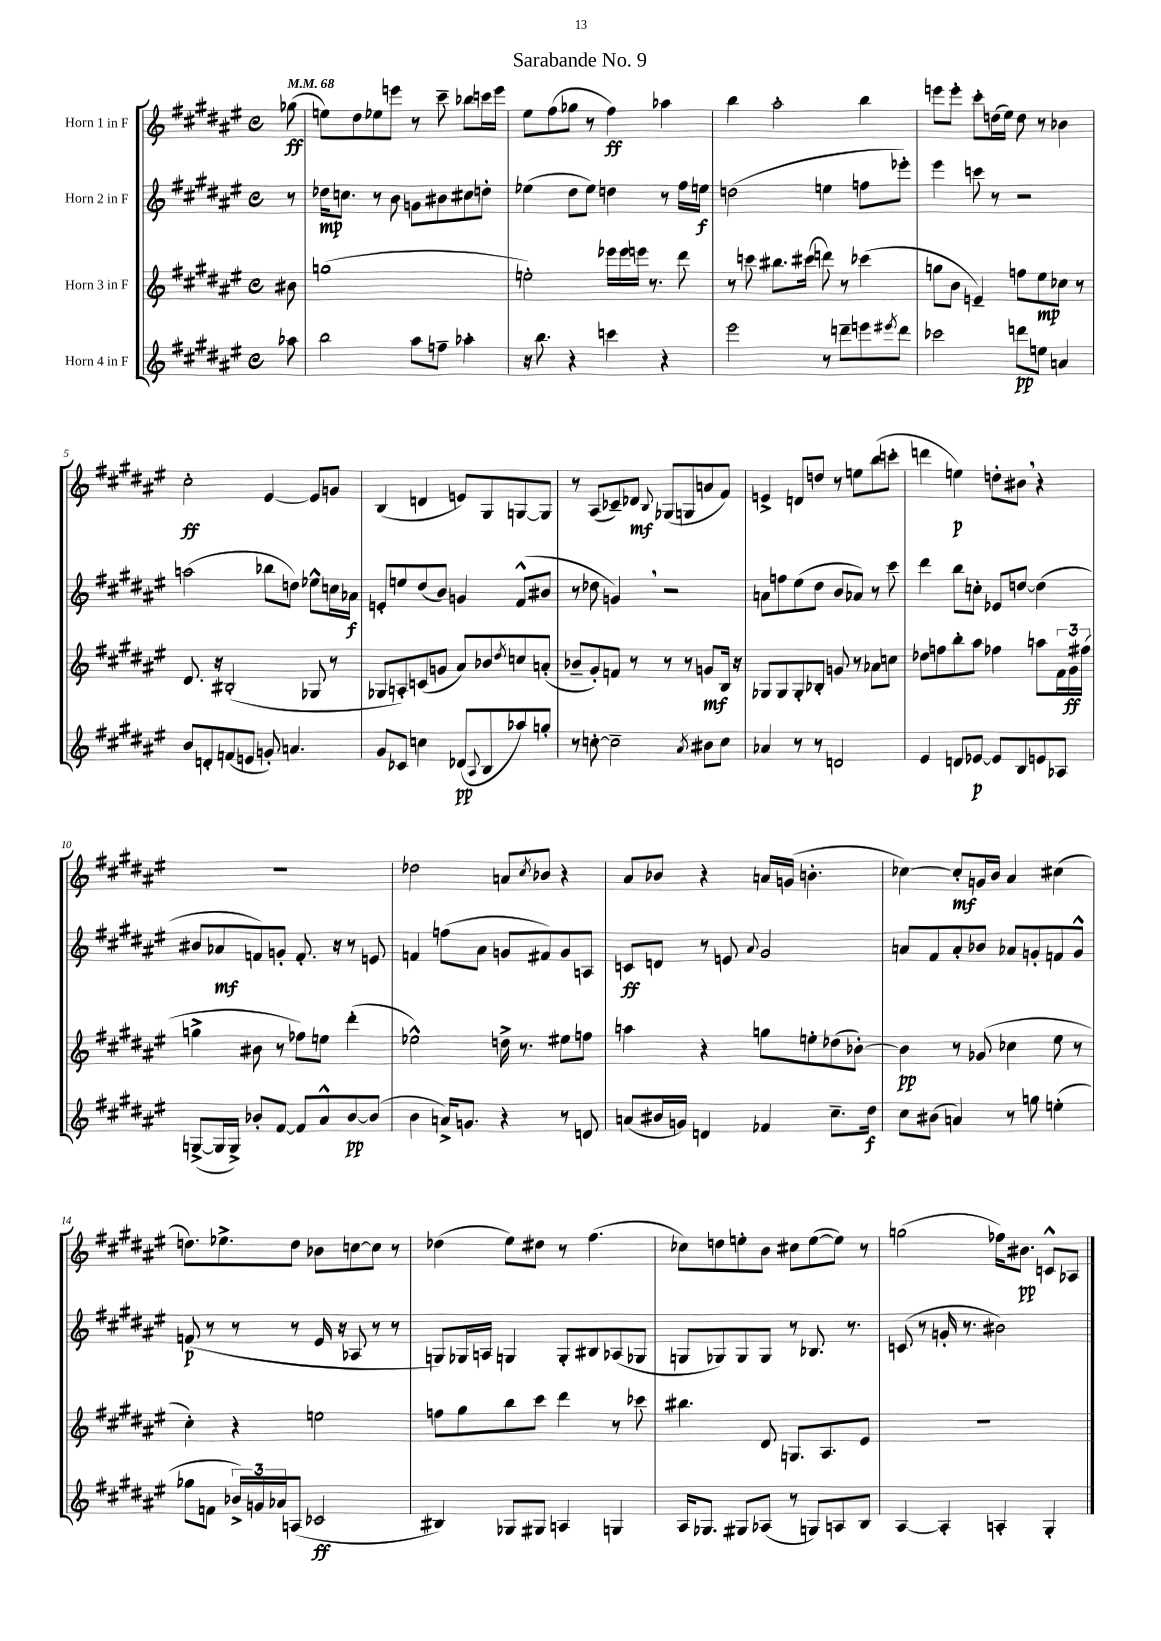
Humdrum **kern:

**kern	**dynam	**kern	**dynam	**kern	**dynam	**kern	**dynam
*part4	*part4	*part3	*part3	*part2	*part2	*part1	*part1
*staff4	*staff4	*staff3	*staff3	*staff2	*staff2	*staff1	*staff1
*I"Horn 4 in F	*	*I"Horn 3 in F	*	*I"Horn 2 in F	*	*I"Horn 1 in F	*
*clefG2	*	*clefG2	*	*clefG2	*	*clefG2	*
*k[f#c#g#d#a#e#]	*	*k[f#c#g#d#a#e#]	*	*k[f#c#g#d#a#e#]	*	*k[f#c#g#d#a#e#]	*
*M4/4	*	*M4/4	*	*M4/4	*	*M4/4	*
*met(c)	*	*met(c)	*	*met(c)	*	*met(c)	*
*MM68	*	*MM68	*	*MM68	*	*MM68	*
=	=	=	=	=	=	=	=
8aa-X\	.	8b#X\	.	8r	.	(8gg-X\	ff
=1	=1	=1	=1	=1	=1	=1	=1
2bb\	.	(1ggn	.	16dd-X\KL	mp	8een\L)	.
.	.	.	.	8.ccn\J	.	.	.
.	.	.	.	.	.	8dd#\	.
.	.	.	.	8r	.	8ee-X\	.
.	.	.	.	8b\	.	8eeen\J	.
8aa#\L	.	.	.	8gn\L	.	8r	.
8ffn~\J	.	.	.	8b#X\	.	8ccc#~\	.
4aa-X'\	.	.	.	8cc#X\	.	8bb-X\L	.
.	.	.	.	8ddn'\J	.	16cccn\L	.
.	.	.	.	.	.	16eee\JJ	.
=2	=2	=2	=2	=2	=2	=2	=2
16r	.	2een'\)	.	(4ee-X\	.	8ee#\L	.
8.bb\	.	.	.	.	.	.	.
.	.	.	.	.	.	(8ff#\	.
4r	.	.	.	8dd#\L	.	8gg-X\J	.
.	.	.	.	8ee-\J)	.	8r	.
4cccn\	.	16eee-X\LL	.	4ddn\	.	4ff#\)	ff
.	.	16eee-\	.	.	.	.	.
.	.	16eeen\JJ	.	.	.	.	.
.	.	8.r	.	.	.	.	.
4r	.	.	.	8r	.	4aa-X\	.
.	.	8ddd#\	.	16ff#\LL	.	.	.
.	.	.	.	16een\JJ	f	.	.
=3	=3	=3	=3	=3	=3	=3	=3
2eee#\	.	8r	.	(2ddn\	.	4bb\	.
.	.	8cccn\	.	.	.	.	.
.	.	8.bb#X\L	.	.	.	2aa#'\	.
.	.	(16ccc#X\Jk	.	.	.	.	.
8r	.	8dddn\)	.	4een\	.	.	.
8dddn~\L	.	8r	.	.	.	.	.
8eeen\	.	(4ccc-X\	.	8ffn\L	.	4bb\	.
8qeee#X/	.	.	.	.	.	.	.
8ddd\J	.	.	.	8eee-X'\J)	.	.	.
=4	=4	=4	=4	=4	=4	=4	=4
2ccc-X\	.	8ggn\L	.	4eee#\	.	8eeen\L	.
.	.	8b\J	.	.	.	8eee'\J	.
.	.	4en~/)	.	8cccn\	.	8ccc#'\L	.
.	.	.	.	8r	.	(16ddn\L	.
.	.	.	.	.	.	16ee#\JJ)	.
8dddn\L	pp	8ffn\L	.	2r	.	8dd\	.
8een\J	.	8ee#\	mp	.	.	8r	.
4an/	.	8cc-X\J	.	.	.	4b-X\	.
.	.	8r	.	.	.	.	.
!!LO:LB:g=z
=5	=5	=5	=5	=5	=5	=5	=5
8b/L	.	8.d#/	.	(2aan\	.	2cc#'\	ff
8dn'/	.	.	.	.	.	.	.
.	.	16r	.	.	.	.	.
(8fn/	.	(2B#X'/	.	.	.	.	.
8en/J	.	.	.	.	.	.	.
8gn'/)	.	.	.	8bb-X\L	.	[4e#/	.
4.an/	.	.	.	8ddn\J)	.	.	.
.	.	8G-X/	.	8ee-X^^\L	.	8e#/L]	.
.	.	8r	.	16ccn\L	.	8gn/J	.
.	.	.	.	16a-X\JJ	f	.	.
=6	=6	=6	=6	=6	=6	=6	=6
8g#/L	.	8G-X/L	.	8en'/L	.	(4B/	.
8c-X/J	.	8An'/)	.	8een/	.	.	.
4ccn\	.	(8cn/	.	(8dd#/	.	4dn/	.
.	.	8gn/J	.	8b/J)	.	.	.
(8d-X/L	pp	8a#/L)	.	4gn/	.	8en/L)	.
8qqA#/	.	.	.	.	.	.	.
8B/	.	8b-X/	.	.	.	8G#/	.
.	.	8qdd#/	.	.	.	.	.
8aa-X/)	.	8ccn/	.	(8f#^^/L	.	[8Gn/	.
8ggn'/J	.	(8an'/J	.	8b#X/J	.	8G/J]	.
=7	=7	=7	=7	=7	=7	=7	=7
8r	.	8b-X~/L	.	8r	.	8r	.
[8ccn'\	.	8g#'/)	.	8dd-X\	.	(8A#/L	.
2cc~\]	.	8fn/J	.	4gn,/)	.	8c-X~/)	.
.	.	8r	.	.	.	8d-X/J	mf
.	.	.	.	.	.	8qqB/	.
.	.	8r	.	2r	.	(8G-X/L	.
.	.	8r	.	.	.	8Gn/	.
8qa#/	.	.	.	.	.	.	.
8b#X\L	.	8gn/L	mf	.	.	8an/	.
8cc\J	.	16B/Jk	.	.	.	8f#/J)	.
.	.	16r	.	.	.	.	.
=8	=8	=8	=8	=8	=8	=8	=8
4a-X/	.	8G-X/L	.	8an\L	.	4en^/	.
.	.	8G-/	.	8ffn\	.	.	.
8r	.	8G-'/	.	(8ee#\	.	8dn/L	.
8r	.	8B-X'/J	.	8dd#\J	.	8ddn/J	.
2dn/	.	8gn/	.	8b/L	.	8r	.
.	.	8r	.	8a-X/J)	.	8een\L	.
.	.	8a-X\L	.	8r	.	(8bb\	.
.	.	8ccn\J	.	8ccc#\	.	8cccn'\J	.
=9	=9	=9	=9	=9	=9	=9	=9
4e#/	.	8dd-X\L	.	4ddd#\	.	4dddn\	.
.	.	8ffn\	.	.	.	.	.
8dn/L	.	8bb'\	.	8bb\L	.	4een\)	p
[8e-X/J	p	8aa#\J	.	8ccn'\J	.	.	.
8e-/L]	.	4ff-X\	.	8e-X/L	.	8ddn'\L	.
8B/	.	.	.	[8ddn/J	.	8b#X,\J	.
8en/	.	8aan\L	.	(4dd\]	.	4r	.
8A-X/J	.	24f#\L	.	.	.	.	.
.	.	24g#\	ff	.	.	.	.
.	.	(24ff#X\JJ	.	.	.	.	.
!!LO:LB:g=z
=10	=10	=10	=10	=10	=10	=10	=10
([8Gn^/L	.	4ggn^\	.	8b#X/L	.	1r	.
16G/L]	.	.	.	8a-X/	mf	.	.
16G^/JJ)	.	.	.	.	.	.	.
8b-X'/L	.	8b#X\	.	8fn/)	.	.	.
[8f#/J	.	8r	.	8gn'/J	.	.	.
8f#/L]	.	8ff-X\L)	.	8.f'/	.	.	.
8a#^^/	.	8een\J	.	.	.	.	.
.	.	.	.	16r	.	.	.
[8b-/	pp	(4ddd#'\	.	8r	.	.	.
(8b-/J]	.	.	.	8en/	.	.	.
=11	=11	=11	=11	=11	=11	=11	=11
4b\	.	2ee-X^^\)	.	4fn/	.	2dd-X\	.
16an^/KL)	.	.	.	(8ffn\L	.	.	.
8.gn/J	.	.	.	.	.	.	.
.	.	.	.	8a#\J	.	.	.
4r	.	16ddn^\	.	8gn/L	.	8an/L	.
.	.	8.r	.	.	.	.	.
.	.	.	.	.	.	8qcc#/	.
.	.	.	.	8f#X/)	.	8b-X/J	.
8r	.	8ee#X\L	.	8g/	.	4r	.
8dn/	.	8ffn\J	.	8An/J	.	.	.
=12	=12	=12	=12	=12	=12	=12	=12
(8an/L	.	4aan\	.	8cn/L	ff	8a#/L	.
16b#X/L	.	.	.	8dn/J	.	8b-X/J	.
16gn/JJ)	.	.	.	.	.	.	.
4dn/	.	4r	.	8r	.	4r	.
.	.	.	.	8en/	.	.	.
.	.	.	.	8qqa#/	.	.	.
4f-X/	.	8ggn\L	.	2g#/	.	16an/LL	.
.	.	.	.	.	.	(16gn/JJ	.
.	.	8een'\	.	.	.	4.bn'\	.
8.cc#~\L	.	(8dd-X\	.	.	.	.	.
.	.	[8b-X'\J)	.	.	.	.	.
16dd#\Jk	f	.	.	.	.	.	.
=13	=13	=13	=13	=13	=13	=13	=13
8cc#\L	.	4b-\]	pp	8an/L	.	[4cc-X\)	.
(8b#X\J	.	.	.	8f#/	.	.	.
4an/)	.	8r	.	8a'/	.	8cc-'/L]	mf
.	.	(8g-X/	.	8b-X/J	.	16gn/L	.
.	.	.	.	.	.	16b/JJ	.
8r	.	4cc-X\	.	8a-X/L	.	4a#/	.
8ggn\	.	.	.	8gn'/	.	.	.
(4een'\	.	8ee#\	.	8fn/	.	(4cc#X\	.
.	.	8r	.	8g^^/J	.	.	.
!!LO:LB:g=z
=14	=14	=14	=14	=14	=14	=14	=14
8gg-X\L	.	4cc#'\)	.	(8fn/	p	8.ddn\L)	.
8fn\J	.	.	.	8r	.	.	.
.	.	.	.	.	.	8.ee-X^\	.
24b-X^/LL)	.	4r	.	8r	.	.	.
24gn/	.	.	.	.	.	.	.
24a-X/J	.	.	.	.	.	.	.
(8An/J	.	.	.	8r	.	8dd\J	.
2c-X/	ff	2een\	.	16e#/	.	8b-X\L	.
.	.	.	.	16r	.	.	.
.	.	.	.	8A-X/	.	[8ccn\	.
.	.	.	.	8r	.	8cc\J]	.
.	.	.	.	8r	.	8r	.
=15	=15	=15	=15	=15	=15	=15	=15
4B#X/)	.	8ffn\L	.	8Gn/L)	.	(4dd-X\	.
.	.	8gg#\	.	16G-X/L	.	.	.
.	.	.	.	16An/JJ	.	.	.
8G-X/L	.	8bb\	.	4Gn/	.	8ee#\L)	.
8G#X/J	.	8ccc#\J	.	.	.	8dd#X\J	.
4An/	.	4ddd#\	.	8G'/L	.	8r	.
.	.	.	.	8B#X/	.	(4.ff#\	.
4Gn/	.	8r	.	(8A-X/	.	.	.
.	.	8ccc-X\	.	8G-X/J	.	.	.
=16	=16	=16	=16	=16	=16	=16	=16
16A#/KL	.	4.bb#X\	.	8Gn/L	.	8cc-X\L)	.
8.G-X/J	.	.	.	.	.	.	.
.	.	.	.	8G-X/)	.	8ddn\	.
8G#X/L	.	.	.	8G-/	.	8een'\	.
(8A-X/J	.	8d#/	.	8G-/J	.	8b\J	.
8r	.	8.Gn/L	.	8r	.	8cc#X\L	.
8Gn/L)	.	.	.	8.B-X/	.	([8ee\	.
.	.	8.A#/	.	.	.	.	.
8An/	.	.	.	.	.	8ee\J])	.
.	.	.	.	8.r	.	.	.
8B/J	.	8e#/J	.	.	.	8r	.
=17	=17	=17	=17	=17	=17	=17	=17
[4A#/	.	1r	.	(8cn/	.	(2ggn\	.
.	.	.	.	8r	.	.	.
4A#'/]	.	.	.	16gn'/	.	.	.
.	.	.	.	8.r	.	.	.
4An'/	.	.	.	2b#X\)	.	16ff-X\KL)	.
.	.	.	.	.	.	8.b#X\J	pp
4G#'/	.	.	.	.	.	8cn^^/L	.
.	.	.	.	.	.	8A-X/J	.
==	==	==	==	==	==	==	==
*-	*-	*-	*-	*-	*-	*-	*-
